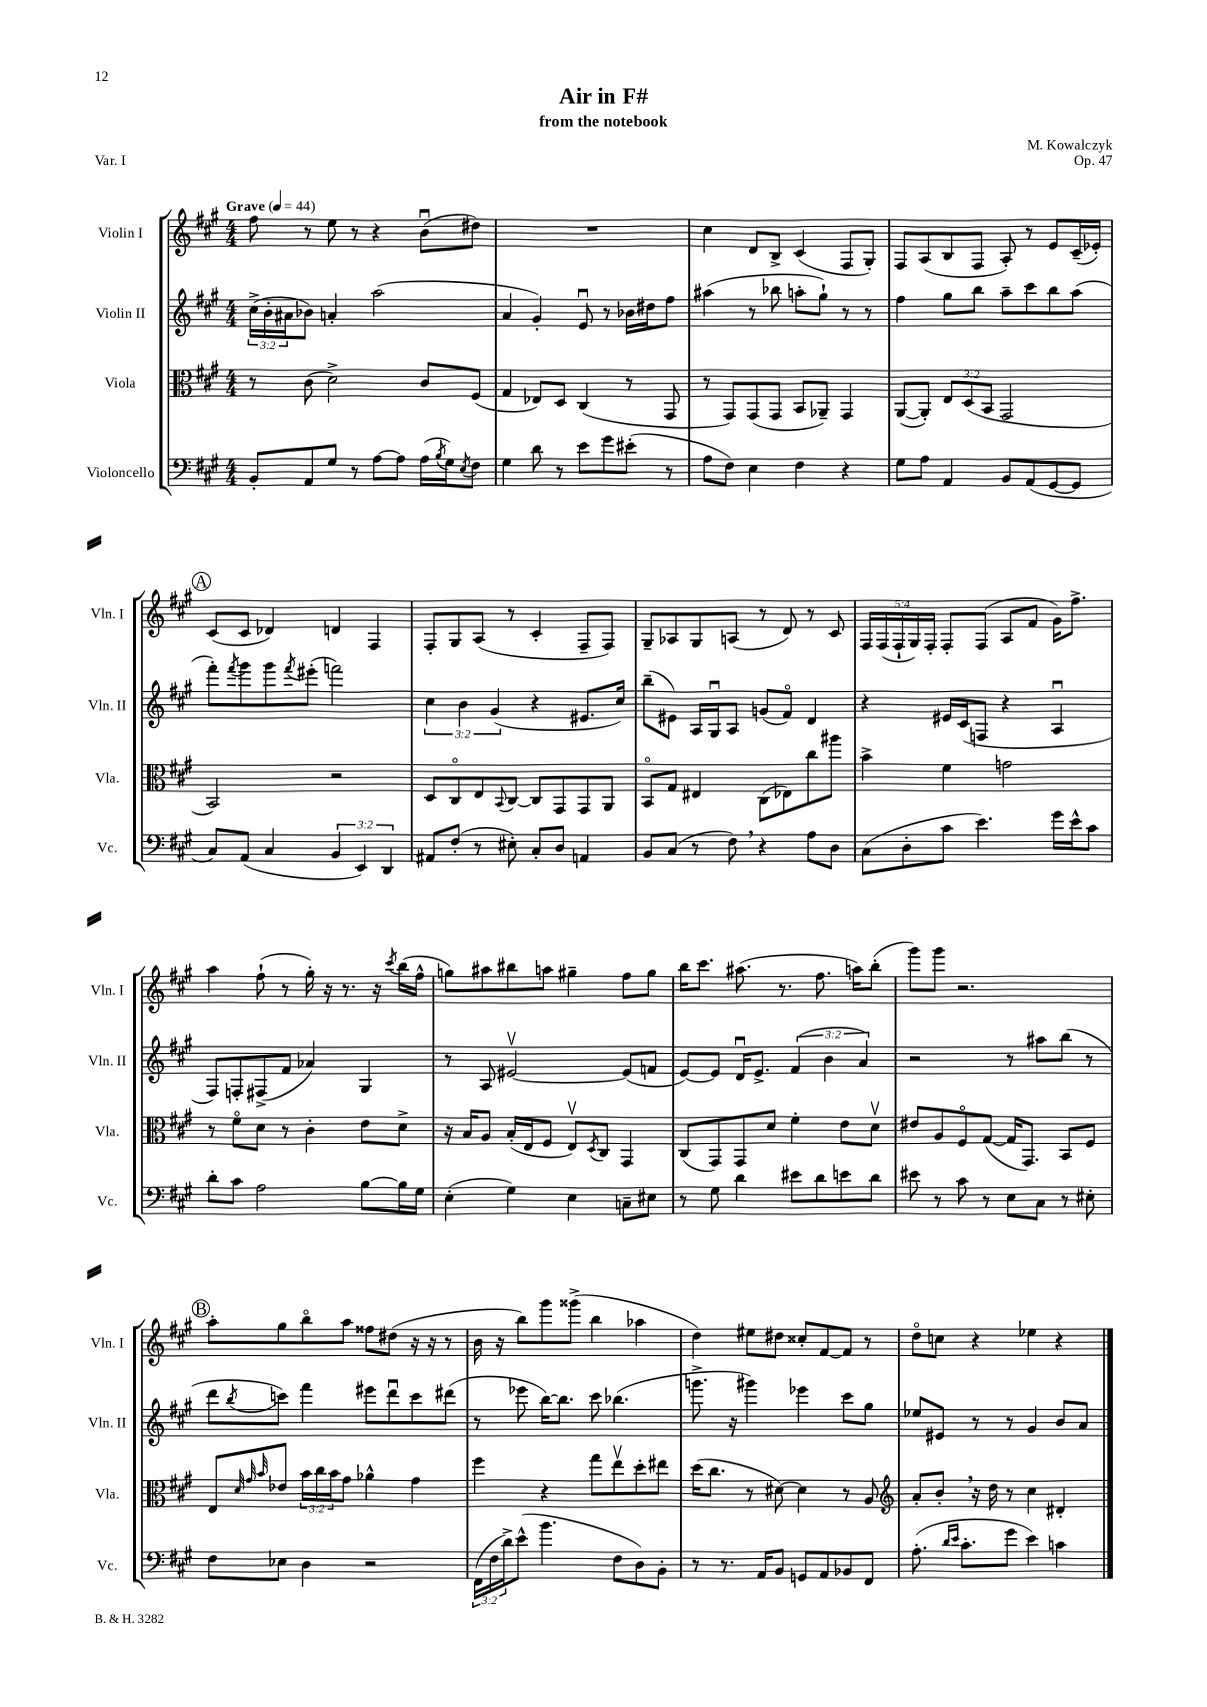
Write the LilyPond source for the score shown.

\header { title = "Air in F#" composer = "M. Kowalczyk" subtitle = "from the notebook" opus = "Op. 47" piece = "Var. I" }
<<
\new StaffGroup <<
\new Staff = "s0" \with { instrumentName = "Violin I" shortInstrumentName = "Vln. I" } {
    \clef treble \key a \major \numericTimeSignature \time 4/4 \override Staff.TupletNumber.text = #tuplet-number::calc-fraction-text \tempo "Grave" 4 = 44
    fis''8 r8 e''8 r8 r4 b'8\downbow( dis''8) |
    R1 |
    cis''4 d'8 b8-> cis'4( fis8 gis8-.) |
    fis8 a8( b8 fis8 a8-.) r8 e'8 cis'16--( ees'16-.) |
    \mark \markup { \circle "A" } cis'8( cis'8 des'4) d'4 fis4 |
    fis8-. gis8 a8( r8 cis'4-. fis8-- fis8) |
    gis8-- aes8 gis8 a8( r8 d'8) r8 cis'8 |
    \tuplet 5/4 { fis16 fis16( fis16-! gis16) fis16-. } fis8-. fis8( a8 fis'8 gis'16) fis''8.-> |
    a''4 fis''8-!( r8 gis''16-.) r16 r8. r16 \acciaccatura { cis'''8 } b''16( fis''16-^ |
    g''8) ais''8 bis''8 a''8 gis''4-- fis''8 gis''8 |
    b''16 cis'''8. ais''8.( r8. fis''8. a''16) b''8-.( |
    gis'''8) gis'''8 r2. |
    \mark \markup { \circle "B" } a''8-. gis''8 b''8\flageolet a''8 fisis''8 dis''8( r16 r16 r8 |
    b'16 r16 b''8) gis'''8 gisis'''8->( b''4 aes''4 |
    d''4) eis''8 dis''8 cisis''8-. fis'8~ fis'8 r8 |
    d''8\flageolet c''8 r4 ees''4 r4 \bar "|." |
}
\new Staff = "s1" \with { instrumentName = "Violin II" shortInstrumentName = "Vln. II" } {
    \clef treble \key a \major \numericTimeSignature \time 4/4 \override Staff.TupletNumber.text = #tuplet-number::calc-fraction-text
    \tuplet 3/2 { cis''16->( b'16-. ais'16 } bes'8) a'4-. a''2( |
    a'4 gis'4-.) e'8\downbow r8 bes'16 dis''16 fis''8 |
    ais''4( r8 bes''8 a''8-. gis''8-!) r8 r8 |
    fis''4 gis''8 b''8 a''8-- cis'''8 b''8 a''8( |
    \mark \markup { \circle "A" } fis'''8-.) \acciaccatura { fis'''8 } gis'''8 gis'''8 \acciaccatura { fis'''8 } eis'''8-.( f'''2) |
    \tuplet 3/2 { cis''4 b'4 gis'4( } r4 eis'8. cis''16) |
    b''8--( eis'8) a16 gis16\downbow a8 g'8( fis'8\flageolet) d'4 |
    r4 eis'16 cis'16( f8 r4 a4\downbow |
    fis8) f8-. fis8->( fis'8 aes'4) gis4 |
    r8 a8 eis'2~\upbow eis'8( f'8 |
    e'8~) e'8 d'16\downbow e'8.-> \tuplet 3/2 { fis'4( b'4 a'4) } |
    r2 r8 ais''8 b''8( r8 |
    \mark \markup { \circle "B" } d'''8 \acciaccatura { b''8 } c'''8) fis'''4 eis'''8 d'''8\downbow c'''8 dis'''8( |
    r8 ees'''8 b''16~) b''8. cis'''8 bes''4.( |
    g'''8.-> r16 gis'''4) ees'''4 cis'''8 gis''8 |
    ees''8 eis'8 r8 r8 gis'4 b'8 a'8 \bar "|." |
}
\new Staff = "s2" \with { instrumentName = "Viola" shortInstrumentName = "Vla." } {
    \clef alto \key a \major \numericTimeSignature \time 4/4 \override Staff.TupletNumber.text = #tuplet-number::calc-fraction-text
    r8 cis'8( d'2->) cis'8 fis8( |
    gis4 ees8) d8 cis4( r8 gis,8 |
    r8 gis,8) gis,8( gis,8 b,8 aes,8--) gis,4 |
    a,8~( a,8-.) \tuplet 3/2 { e8 d8( b,8 } gis,2 |
    \mark \markup { \circle "A" } b,2) r2 |
    d8 cis8\flageolet e8 \appoggiatura { b,8 } cis8~ cis8 gis,8 gis,8 a,8 |
    b,8\flageolet gis8 eis4 cis8( ees8) cis''8 ais''8 |
    b'4-> fis'4 g'2 |
    r8 fis'8\flageolet d'8 r8 cis'4-. e'8 d'8-> |
    r16 b16 a8 b16-.( e16 fis8 e8\upbow) \acciaccatura { d8 } cis8 gis,4 |
    cis8( gis,8) gis,8 d'8 fis'4-. e'8 d'8\upbow |
    eis'8 a8 fis8\flageolet gis8~( gis16 gis,8.) b,8 fis8 |
    \mark \markup { \circle "B" } e8 \grace { d'32 gis'32 b'32 } ees'8 \tuplet 3/2 { b'16 cis''16 b'16 } gis'8 aes'4-^ gis'4 |
    fis''4 r4 gis''8 e''8\upbow d''8-. eis''8 |
    d''16( cis''8. r8 dis'8~) dis'4 r8 a8 |
    \clef treble a'8-. b'8-. \breathe r16 d''16 r8 cis''4 dis'4-. \bar "|." |
}
\new Staff = "s3" \with { instrumentName = "Violoncello" shortInstrumentName = "Vc." } {
    \clef bass \key a \major \numericTimeSignature \time 4/4 \override Staff.TupletNumber.text = #tuplet-number::calc-fraction-text
    b,8-. a,8 gis8 r8 a8~ a8 a16( \acciaccatura { b8 } gis16) \acciaccatura { e8 } fis8 |
    gis4 d'8 r8 e'8 gis'8 eis'8-.( r8 |
    a8 fis8) e4 fis4 r4 |
    gis8 a8 a,4 b,8 a,8( gis,8~ gis,8 |
    \mark \markup { \circle "A" } cis8) a,8( cis4 \tuplet 3/2 { b,4 e,4) d,4 } |
    ais,8 fis8-.( r8 eis8-.) cis8-. d8 a,4 |
    b,8 cis8( r8 fis8) \breathe r4 a8 d8 |
    cis8( d8-. cis'8 e'4.) gis'16 e'16-^ cis'8 |
    d'8-. cis'8 a2 b8~ b16 gis16 |
    e4-.( gis4) e4 c8-- eis8 |
    r8 gis8 d'4 eis'8 d'8 e'8 d'8 |
    eis'8 r8 cis'8 r8 e8 cis8 r8 eis8-. |
    \mark \markup { \circle "B" } fis8 ees8 d4 r2 |
    \tuplet 3/2 { fis,16( fis16 d'16->) } e'8-^( b'4. fis8 d8) b,8-. |
    r8 r8. a,16 b,8 g,8 a,8 bes,8 fis,8 |
    a8.-.( \grace { d'16 e'16 } cis'8.-. gis'8 e'4) c'4 \bar "|." |
}
>>
>>
\layout { \context { \Score \remove "Bar_number_engraver" } }
